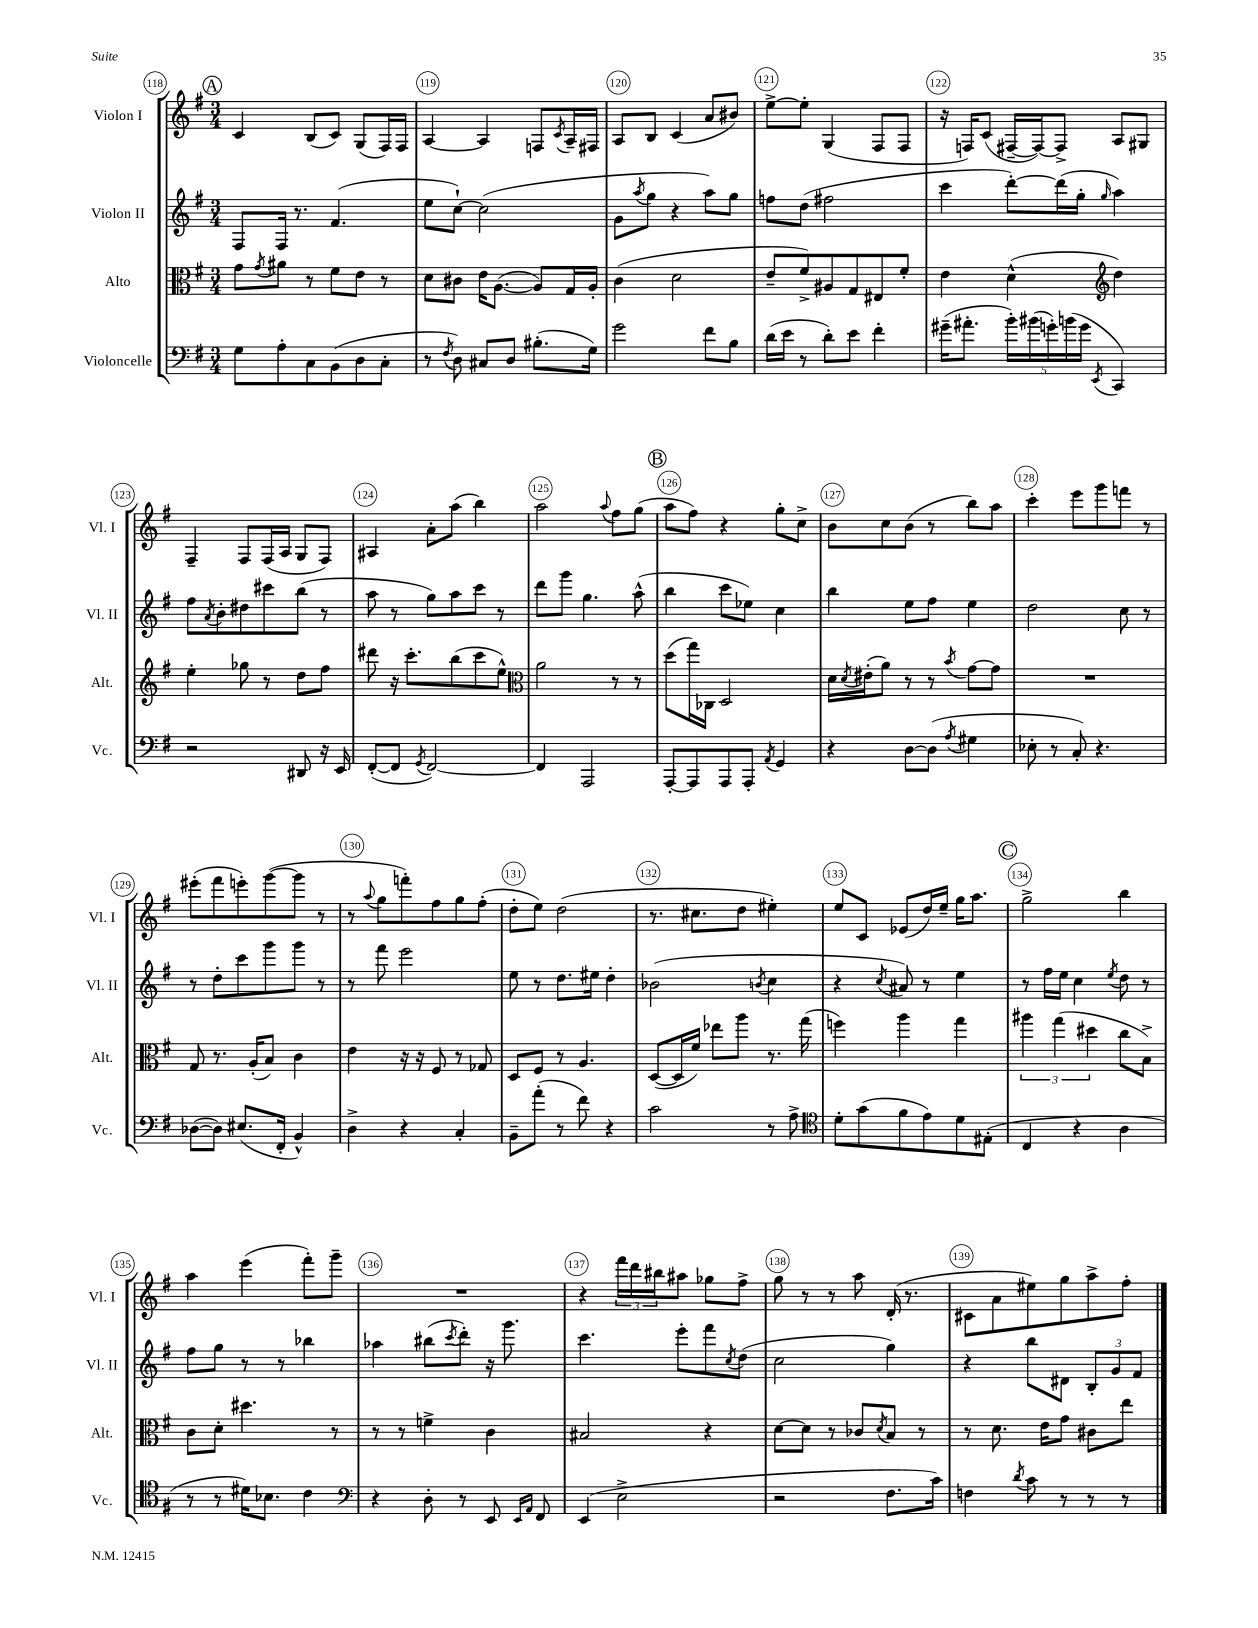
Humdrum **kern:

**kern	**kern	**kern	**kern
*part4	*part3	*part2	*part1
*staff4	*staff3	*staff2	*staff1
*I"Violoncelle	*I"Alto	*I"Violon II	*I"Violon I
*I'Vc.	*I'Alt.	*I'Vl. II	*I'Vl. I
*clefF4	*clefC3	*clefG2	*clefG2
*k[f#]	*k[f#]	*k[f#]	*k[f#]
*M3/4	*M3/4	*M3/4	*M3/4
!!LO:REH:place=s1:t=A
=118	=118	=118	=118
8G\L	8g\L	8F#/L	4c/
.	8qg/	.	.
8A'\	8a#X\J	16F#/Jk	.
.	.	8.r	.
8C\	8r	.	(8B/L
(8BB\	8f#\L	(4.f#/	8c/J)
8D\	8e\J	.	(8G/L
8C'\J	8r	.	16F#/L)
.	.	.	16F#/JJ
=119	=119	=119	=119
8r	8d\L	8ee\L	[4A/
8qF#/	.	.	.
8D\)	8c#X\J	[8cc`\J)	.
8C#X/L	16e\KL	(2cc\]	4A/]
.	([8.A\J	.	.
8D/J	.	.	.
(8.B#X'\L	8A/L])	.	8Fn/L
.	.	.	8qc/
.	16G/L	.	16A~/L
16G\Jk)	16A'/JJ	.	16F#X/JJ
=120	=120	=120	=120
2g\	(4c\	8g\L	8A/L
.	.	8qaa/	.
.	.	8gg\J	8B/J
.	2d\	4r	(4c/
8f#\L	.	8aa\L)	8a/L
8B\J	.	8gg\J	8b#X/J)
=121	=121	=121	=121
(16d\LL	8e~/L	8ffn\L	[8ee^\L
16e\JJ	.	.	.
8r	8f#^/)	(8dd\J	8ee'\J]
8d'\L)	8A#X/	2ff#X\	(4G/
8e\J	8G/	.	.
4f#'\	8E#X/	.	8F#/L
.	8f#'/J	.	8F#/J
=122	=122	=122	=122
(16g#X~\KL	4e\	4ccc\	16r
8.a#X'\J	.	.	16Fn/KL)
.	.	.	(8c/J
20b'\LL)	(4d^^\	[8ddd'\L)	[16F#X~/LL
(20b#X\	.	.	.
.	.	.	16F#/J_)
20gn'\)	.	.	.
.	.	(16ddd\L]	8F#^/J]
(20bn\	.	.	.
.	.	16gg'\JJ	.
20g\JJ	.	.	.
8qEE/	.	.	.
*	*clefG2	*	*
.	.	16qqgg/	.
4CC/)	4dd\)	4aa\)	8A/L
.	.	.	8G#X/J
!!LO:LB:g=z
=123	=123	=123	=123
2r	4ee'\	8ff#\L	4F#~/
.	.	8qa/	.
.	.	8b'\	.
.	8gg-X\	8dd#X\	8F#/L
.	8r	8ccc#X\	(16F#/L
.	.	.	16A/JJ
8DD#X/	8dd\L	(8bb\J	8G/L
16r	8ff#\J	8r	8F#/J)
16EE/	.	.	.
=124	=124	=124	=124
([8FF#'/L	8ddd#X\	8aa\	4A#X/
8FF#/J]	16r	8r	.
.	8.ccc'\L	.	.
8qGG/	.	.	.
[2FF#/)	.	8gg\L)	8a'\L
.	(8bb\	8aa\	(8aa\J
.	8ccc\	8ccc\J	4bb\)
.	8ee^^\J)	8r	.
=125	=125	=125	=125
*	*clefC3	*	*
4FF#/]	2a\	8ddd\L	2aa\
.	.	8ggg\J	.
2AAA/	.	4.gg\	.
.	.	.	8qqaa/
.	8r	.	8ff#\L
.	8r	(8aa^^\	(8gg\J
!!LO:REH:place=s1:t=B
=126	=126	=126	=126
[8AAA'/L	(8dd\L	4bb\	8aa\L
8AAA/]	16gg\L)	.	8ff#\J)
.	16C-X\JJ	.	.
8AAA/	2D/	8ccc\L	4r
8AAA'/J	.	8ee-X\J)	.
8qAA/	.	.	.
4GG/	.	4cc\	8gg'\L
.	.	.	8cc^\J
=127	=127	=127	=127
4r	16d\LL	4bb\	8b\L
.	8qd/	.	.
.	(16e#X'\J	.	.
.	8a\J)	.	8cc\
[8D\L	8r	8ee\L	(8b\J
(8D\J]	8r	8ff#\J	8r
8qA/	8qb/	.	.
4G#X\	[8g\L	4ee\	8bb\L)
.	8g\J]	.	8aa\J
=128	=128	=128	=128
8E-X'\	2.r	2dd\	4ccc'\
8r	.	.	.
8C'/)	.	.	8eee\L
4.r	.	.	8ggg\
.	.	8cc\	8fffn\J
.	.	8r	8r
!!LO:LB:g=z
=129	=129	=129	=129
([8D-X\L	8G/	8r	(8eee#X'\L
8D-\J])	8.r	8dd'\L	8fff#\
(8.E#X/L	.	8ccc\	8eeen'\)
.	(16A'/KL	.	.
.	8B/J)	8ggg\	([8ggg\
16FF#'/Jk	.	.	.
4BB^^/)	4c\	8ggg\J	8ggg\J]
.	.	8r	8r
=130	=130	=130	=130
4D^\	4e\	8r	8r
.	.	.	8qqaa/
.	.	8fff#\	8gg\L
4r	16r	2eee\	8fffn'\)
.	16r	.	.
.	8F#/	.	8ff#\
4C'/	8r	.	8gg\
.	8G-X/	.	(8ff#'\J
=131	=131	=131	=131
8BB~\L	8D/L	8ee\	8dd'\L
(8a'\J	8F#/J	8r	8ee\J)
8r	8r	8.dd\L	(2dd\
8f#\)	4.A/	.	.
.	.	16ee#X\Jk	.
4r	.	4dd'\	.
=132	=132	=132	=132
2c\	([8D/L	(2b-X\	8.r
.	16D/L]	.	.
.	16f#/JJ)	.	8.cc#X\L
.	8ee-X\L	.	.
.	8aa\J	.	8dd\J
.	.	8qbn/	.
8r	8.r	4cc\	4ee#X'\)
8A^\	.	.	.
.	(16gg\	.	.
=133	=133	=133	=133
*clefC4	*	*	*
8d'\L	4ffn\)	4r	8ee/L
(8g\	.	.	8c/J
.	.	8qcc/	.
8f#\	4aa\	8a#X/)	(8e-X/L
8e\)	.	8r	16dd/L)
.	.	.	16ee~/JJ
8d\	4gg\	4ee\	16gg\KL
.	.	.	8.aa\J
(8E#X'\J	.	.	.
!!LO:REH:place=s1:t=C
=134	=134	=134	=134
4C/	6aa#X\	8r	2gg^\
.	.	16ff#\LL	.
.	(6gg\	.	.
.	.	16ee\JJ	.
4r	.	4cc\	.
.	6dd#X\	.	.
.	.	8qee/	.
4A\	8cc\L	8dd\	4bb\
.	8B^\J)	8r	.
!!LO:LB:g=z
=135	=135	=135	=135
8r	8c\L	8ff#\L	4aa\
8r	8d'\J	8gg\J	.
16d#X\KL)	4.dd#X\	8r	(4eee\
8.B-X\J	.	.	.
.	.	8r	.
4c\	.	4bb-X\	8fff#'\L)
.	8r	.	8ggg~\J
=136	=136	=136	=136
*clefF4	*	*	*
4r	8r	4aa-X\	2.r
.	8r	.	.
8D'\	4fn^\	(8bb#X\L	.
.	.	8qccc/	.
8r	.	8ddd'\J)	.
8EE/	4c\	16r	.
.	.	8.ggg\	.
16qqEE/LL	.	.	.
16qqAA/JJ	.	.	.
8FF#/	.	.	.
=137	=137	=137	=137
(4EE/	2B#X/	4.ccc\	4r
2E^\	.	.	24fff#\LL
.	.	.	24ddd\
.	.	.	24bb#X\J
.	.	8eee'\L	8aa#X\J
.	4r	8fff#\	8gg-X\L
.	.	8qcc/	.
.	.	(8dd\J	8ff#^\J
=138	=138	=138	=138
2r	[8d\L	2cc\	8gg\
.	8d\J]	.	8r
.	8r	.	8r
.	8c-X/L	.	8aa\
.	8qd/	.	.
8.F#\L	8B/J	4gg\)	(16d'/
.	.	.	8.r
.	8r	.	.
16c\Jk)	.	.	.
=139	=139	=139	=139
4Fn\	8r	4r	8c#X\L
.	8.d\	.	8a\
8qd/	.	.	.
8c\	.	8bb\L	8ee#X\)
.	16e\KL	.	.
8r	8g\J	8d#X\J	8gg\
8r	8c#X\L	12B'/L	8aa^\
.	.	12g/	.
8r	8ee\J	.	8ff#'\J
.	.	12f#/J	.
==	==	==	==
*-	*-	*-	*-
